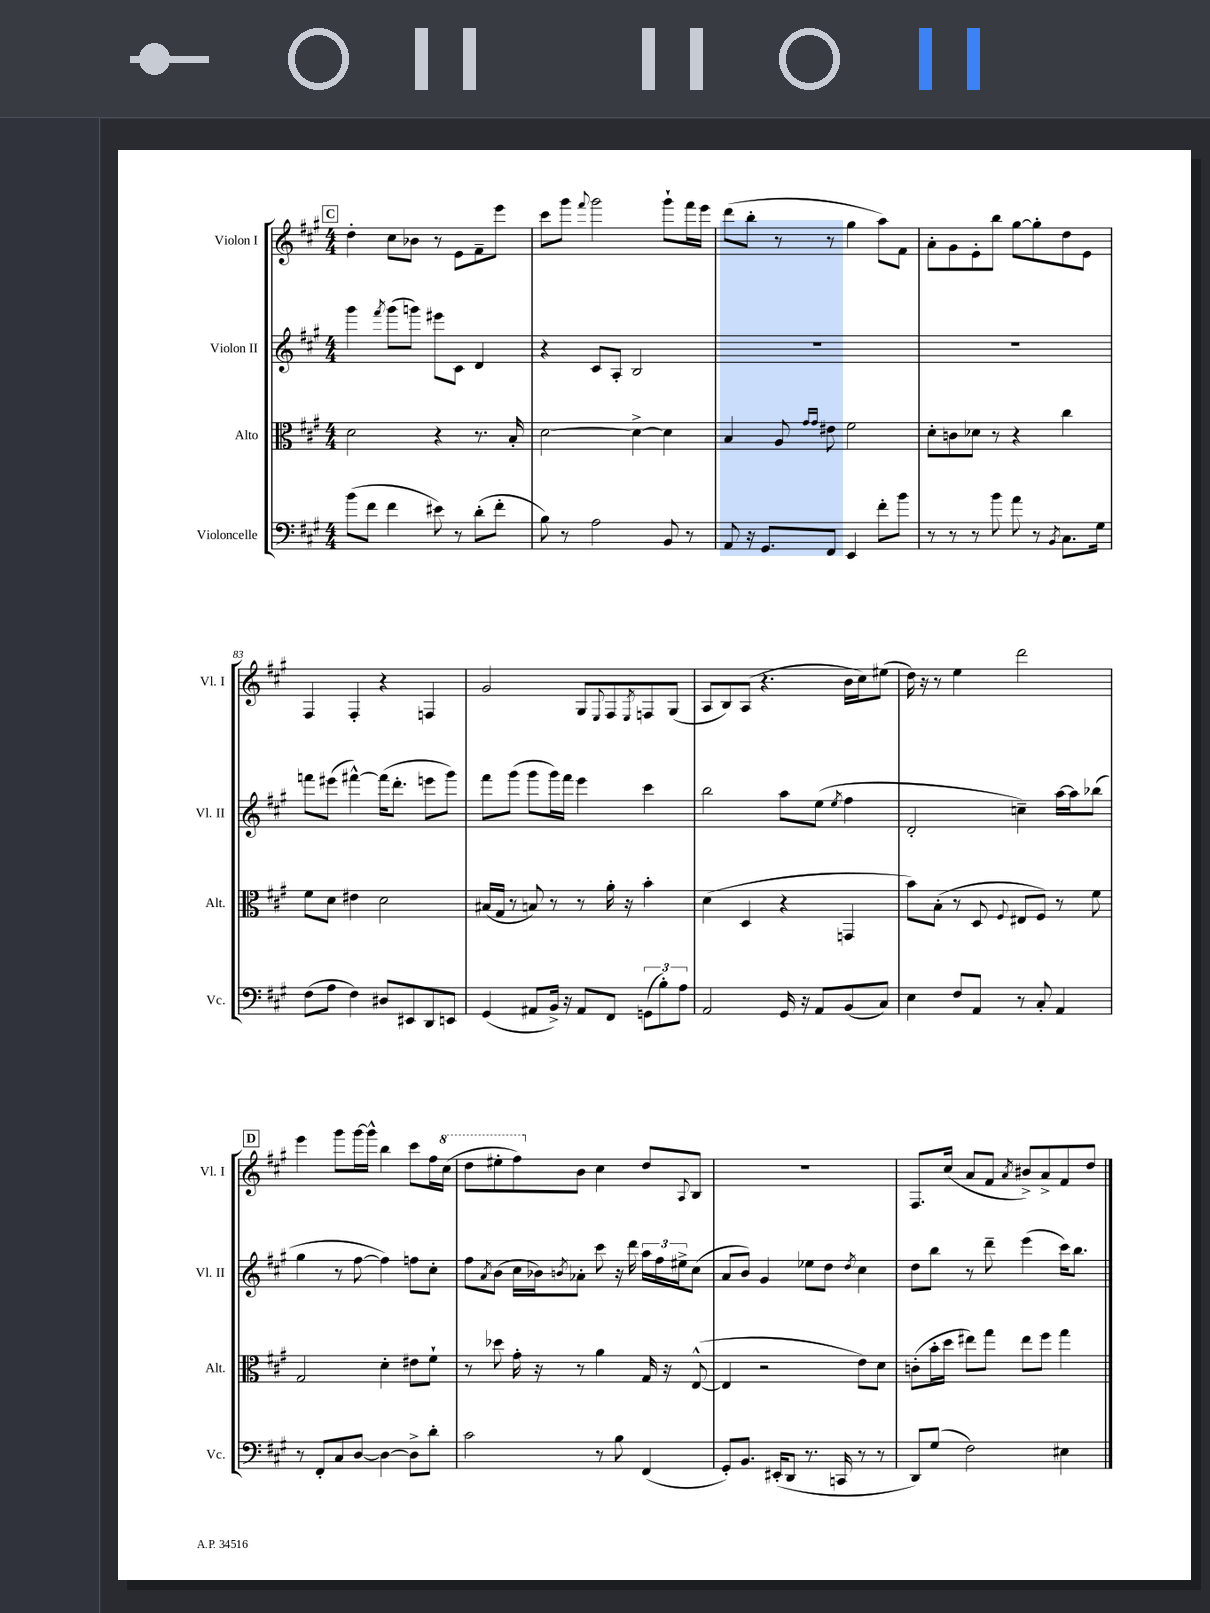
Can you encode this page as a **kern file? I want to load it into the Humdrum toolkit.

**kern	**kern	**kern	**kern
*part4	*part3	*part2	*part1
*staff4	*staff3	*staff2	*staff1
*I"Violoncelle	*I"Alto	*I"Violon II	*I"Violon I
*I'Vc.	*I'Alt.	*I'Vl. II	*I'Vl. I
*clefF4	*clefC3	*clefG2	*clefG2
*k[f#c#g#]	*k[f#c#g#]	*k[f#c#g#]	*k[f#c#g#]
*M4/4	*M4/4	*M4/4	*M4/4
!!LO:REH:place=s1:t=C
=79	=79	=79	=79
(8b\L	2d\	4ggg#\	4dd'\
8f#\J	.	.	.
.	.	8qfff#/	.
4f#\	.	(8ggg#\L	8cc#\L
.	.	8gggn\J)	8b-X\J
8e#X\)	4r	8eee#X\L	8r
8r	.	8c#\J	8e\L
(8d'\L	8.r	4d/	8f#~\
8f#'\J	.	.	8eee\J
.	16B'/	.	.
=80	=80	=80	=80
8B\)	[2d\	4r	8ccc#\L
8r	.	.	8ggg#\J
.	.	.	8qqfff#/
2A\	.	8c#/L	2ggg#\
.	.	8A'/J	.
.	4d^\_	2B/	.
8BB/	4d\]	.	8ggg#`\L
8r	.	.	16fff#\L
.	.	.	16eee\JJ
=81	=81	=81	=81
8AA/	4B/	1r	(8ddd\L
16r	.	.	8bb'\J
8.GG#/L	.	.	.
.	8A/	.	8r
.	16qqg#/LL	.	.
.	16qqg#/JJ	.	.
8FF#/J	8e#X\	.	8r
4EE/	2f#\	.	4gg#\
8f#'\L	.	.	8aa\L)
8b\J	.	.	8f#\J
=82	=82	=82	=82
8r	8d'\L	1r	8a'\L
8r	8cn\	.	8g#\
8r	8d-X\J	.	8e'\
8b\	8r	.	8bb\J
8a\	4r	.	[8gg#\L
8r	.	.	8gg#'\]
8qBB/	.	.	.
8.C#\L	4cc#\	.	8dd\
.	.	.	8e\J
16G#\Jk	.	.	.
!!LO:LB:g=z
=83	=83	=83	=83
(8F#\L	8f#\L	8fffn\L	4F#/
8A\J	8d\J	(8eee#X\J	.
4F#\)	4e#X\	[4fff#X^^\)	4F#'/
8D#X/L	2d\	(16fff#\KL]	4r
.	.	8.ddd'\J	.
8EE#X/	.	.	.
8DD/	.	8eeen\L	4Fn/
8EEn/J	.	8ggg#\J)	.
=84	=84	=84	=84
(4GG#/	(16B#X/LL	8fff#\L	2g#/
.	16G#/JJ	.	.
.	8r	(8ggg#\J	.
8AA#X/L	8Bn/)	8ggg#\L	.
16BB^/Jk)	8r	16ggg#\L)	.
16r	.	16fff#\JJ	.
8AA#/L	8r	4eee\	8G#/L
.	.	.	8qqE/
8FF#/J	16a'\	.	8F#/
.	16r	.	.
.	.	.	8qE/
(12GGn\L	4b'\	4ccc#\	8Fn/
12B'\)	.	.	.
.	.	.	(8G#/J
12A\J	.	.	.
=85	=85	=85	=85
2AA/	(4d\	2bb\	8A/L
.	.	.	8B/)
.	4D/	.	(8A/J
.	.	.	4.r
16GG#/	4r	8aa\L	.
16r	.	.	.
8AA/L	.	(8ee\J	.
.	.	8qee/	.
(8BB/	4GGn/	4ff#\	16b\LL
.	.	.	16cc#\J)
8C#/J)	.	.	(8ee#X\J
=86	=86	=86	=86
4E\	8b\L)	2d'/	16dd\)
.	.	.	16r
.	(8B'\J	.	8r
8F#/L	8r	.	4ee\
8AA/J	8D/	.	.
.	8qqF#/	.	.
8r	8E#X/L	4ccn~\)	2ddd\
8C#'/	8F#/J)	.	.
4AA/	8r	[16aa\LL	.
.	.	16aa\J]	.
.	8f#\	(8bb-X\J	.
!!LO:LB:g=z
!!LO:REH:place=s1:t=D
=87	=87	=87	=87
8r	2G#/	4gg#\	4eee\
8FF#'/L	.	.	.
8C#/	.	8r	8ggg#\L
[8D/J	.	[8ff#\	[16ggg#\L
.	.	.	16ggg#^^\JJ]
4D\_	4d'\	4ff#\])	4bb\
8D^\L]	8e#X\L	8ffn\L	8ccc#\L
8d'\J	8f#`\J	8cc#'\J	16ff#\L
*	*	*	*8va
.	.	.	(16ccc#\JJ
=88	=88	=88	=88
2c#\	8r	8ff#\L	8ddd\L
.	.	8qa/	.
.	8dd-X\	(8b\J	8eee#X'\
.	16g#'\	16cc#\LL	8fff#\)
.	16r	16b-X\J)	.
.	.	8qbn/	.
*	*	*	*X8va
.	8r	8a-X'\J	8b\J
8r	4a\	8ccc#\	4cc#\
8B\	.	16r	.
.	.	16ddd\	.
(4FF#/	16G#/	24aa\LL	8dd/L
.	.	24ff#\	.
.	16r	.	.
.	.	24ee#X^\J	.
.	.	.	8qqA/
.	([8E^^/	(8cc#\J	8B/J
=89	=89	=89	=89
8GG#'/L)	4E/]	8a/L	1r
8.BB/J	.	8b/J)	.
.	2r	4g#/	.
(16EE#X'/KL	.	.	.
8DD/J	.	.	.
8.r	.	8ee-X\L	.
.	.	8dd\J	.
16CCn/	.	.	.
.	.	8qdd/	.
8r	8e\L)	4cc#\	.
8r	8d\J	.	.
=90	=90	=90	=90
8DD/L)	(8cn'\L	8dd\L	8.F#/L
(8G#/J	16b'\L	8bb\J	.
.	16dd\JJ	.	(16cc#/Jk
2F#\)	8ee#X\L)	8r	8a/L
.	8gg#\J	8ddd~\	8f#/J
.	.	.	8qa/
.	8ee#\L	(4eee\	8b#X^/L)
.	8ff#\J	.	8a^/
4E#X\	4gg#\	16ccc#\KL)	8f#/
.	.	8.bb\J	.
.	.	.	8dd/J
==	==	==	==
*-	*-	*-	*-
